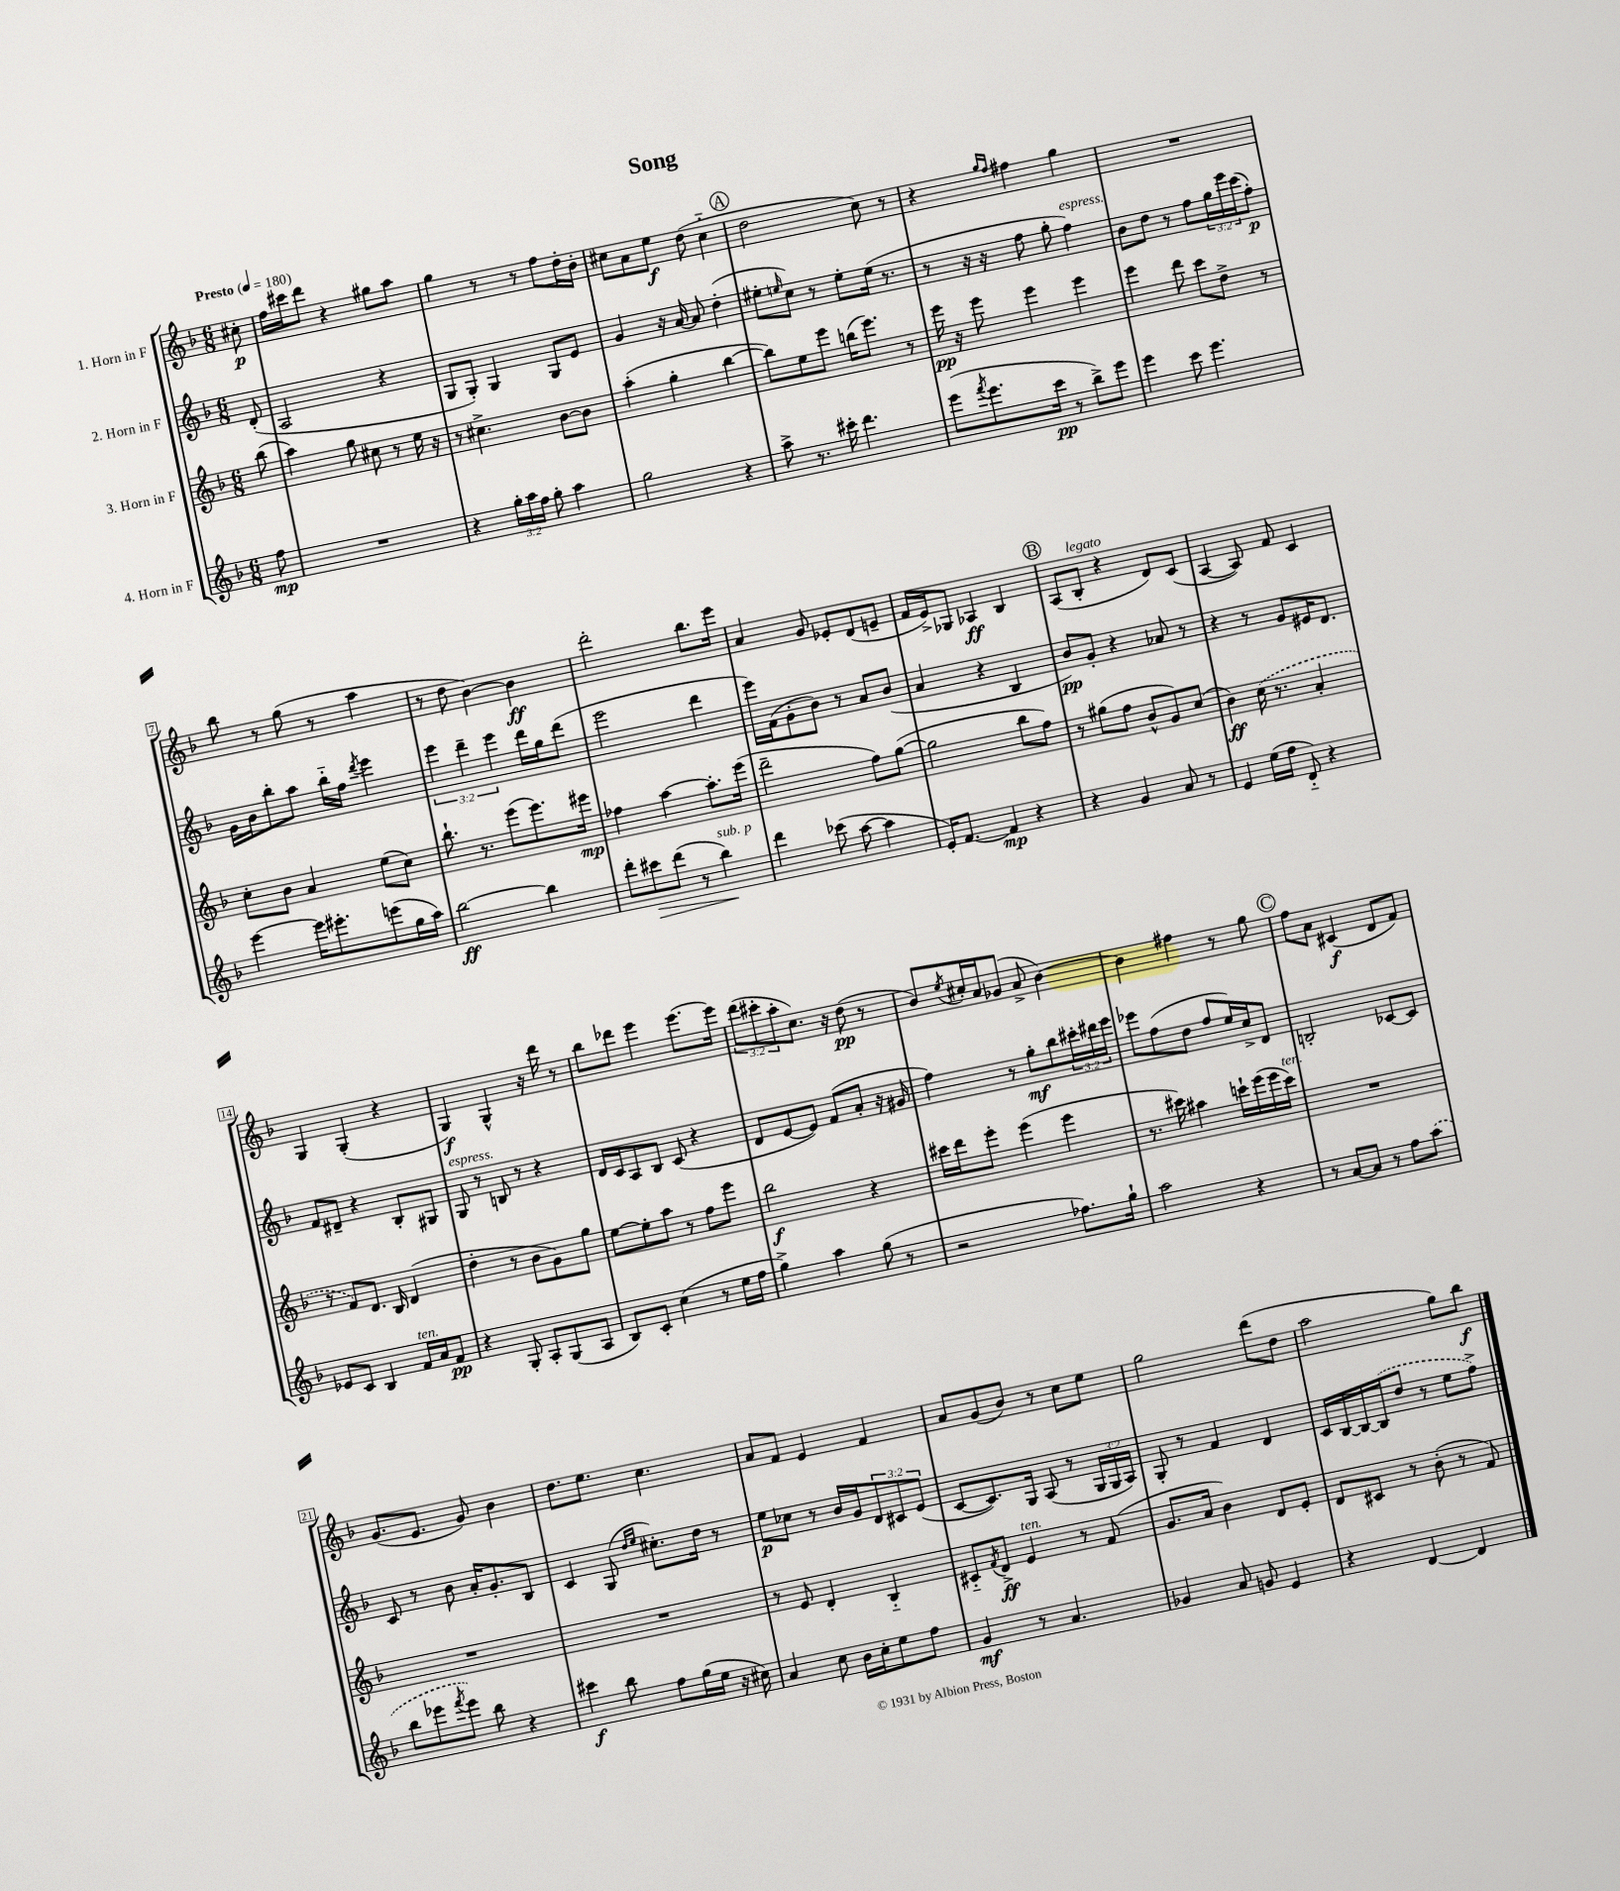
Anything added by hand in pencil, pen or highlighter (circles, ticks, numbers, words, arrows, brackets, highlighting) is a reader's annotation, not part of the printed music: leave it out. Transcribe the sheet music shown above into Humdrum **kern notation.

**kern	**dynam	**kern	**dynam	**kern	**dynam	**kern	**dynam
*part4	*part4	*part3	*part3	*part2	*part2	*part1	*part1
*staff4	*staff4	*staff3	*staff3	*staff2	*staff2	*staff1	*staff1
*I"4. Horn in F	*	*I"3. Horn in F	*	*I"2. Horn in F	*	*I"1. Horn in F	*
*clefG2	*	*clefG2	*	*clefG2	*	*clefG2	*
*k[b-]	*	*k[b-]	*	*k[b-]	*	*k[b-]	*
*M6/8	*	*M6/8	*	*M6/8	*	*M6/8	*
*MM180	*	*MM180	*	*MM180	*	*MM180	*
=	=	=	=	=	=	=	=
!	!	!	!	!	!	!LO:TX:a:B:t=Presto	!
8ff\	mp	(8bb-\	.	(8d'/	.	8cc#X'\	p
=1	=1	=1	=1	=1	=1	=1	=1
2.r	.	4aa\)	.	2A/	.	16ff\LL	.
.	.	.	.	.	.	16ccc#X\J	.
.	.	.	.	.	.	8ddd\J	.
.	.	8gg\	.	.	.	4r	.
.	.	8cc#X\	.	.	.	.	.
.	.	8r	.	4r	.	8gg#X\L	.
.	.	16ee\	.	.	.	8aa\J	.
.	.	16r	.	.	.	.	.
=2	=2	=2	=2	=2	=2	=2	=2
4r	.	8r	.	8G/L	.	4gg\	.
.	.	4.cc#X^\	.	8G'/J)	.	.	.
24gg'\LL	.	.	.	4G/	.	8r	.
24aa\	.	.	.	.	.	.	.
24ff\JJ	.	.	.	.	.	.	.
8gg'\	.	.	.	.	.	8r	.
4aa\	.	[8b-\L	.	8G/L	.	8ff\L	.
.	.	8b-\J]	.	8e/J	.	16dd'\L	.
.	.	.	.	.	.	16b-'\JJ	.
=3	=3	=3	=3	=3	=3	=3	=3
2gg\	.	(4aa'\	.	4g/	.	8cc#X\L	.
.	.	.	.	.	.	8a\	.
.	.	4gg'\	.	16r	.	8ee\J	f
.	.	.	.	[16a/	.	.	.
.	.	.	.	8a/]	.	(8dd\	.
4r	.	[4bb-\	.	(4dd'\	.	4cc#\	.
!!LO:REH:place=s1:t=A
=4	=4	=4	=4	=4	=4	=4	=4
8aa^\	.	8bb-\L])	.	8ee#X'\L	.	2dd\	.
.	.	.	.	16qqeen/	.	.	.
8.r	.	8ee\	.	8cc\J)	.	.	.
.	.	8eee\J	.	8r	.	.	.
16ccc#X'\	.	.	.	.	.	.	.
4.ddd\	.	(16bbn\KL	.	8ee'\L	.	.	.
.	.	8.eee\J)	.	.	.	.	.
.	.	.	.	(16ee\Jk	.	8cc\)	.
.	.	.	.	8.r	.	.	.
.	.	8r	.	.	.	8r	.
=5	=5	=5	=5	=5	=5	=5	=5
(8eee\L	.	16eee\	pp	8r	.	4r	.
.	.	16r	.	.	.	.	.
8qfff/	.	.	.	.	.	.	.
8.eee\	.	8eee\	.	16r	.	.	.
.	.	.	.	16r	.	.	.
.	.	.	.	.	.	16qqgg/LL	.
.	.	.	.	.	.	16qqff/JJ	.
.	.	4eee\	.	8ff\	.	4ff#X\	.
16ccc\Jk	pp	.	.	.	.	.	.
8r	.	.	.	8gg'\	.	.	.
!	!	!	!	!LO:TX:a:i:t=espress.	!	!	!
8bb-^\L)	.	4eee\	.	4ff\)	.	4gg\	.
8eee\J	.	.	.	.	.	.	.
=6	=6	=6	=6	=6	=6	=6	=6
4eee\	.	4eee\	.	8b-\L	.	2.r	.
.	.	.	.	8dd\J	.	.	.
8ccc\	.	8ddd\	.	8r	.	.	.
4.eee\	.	8ccc\L	.	8ff\L	.	.	.
.	.	8dd^\J	.	24gg\L	.	.	.
.	.	.	.	24eee\	.	.	.
.	.	.	.	(24ccc\J	.	.	.
.	.	8r	.	8ff'\J)	p	.	.
!!LO:LB:g=z
=7	=7	=7	=7	=7	=7	=7	=7
[4eee\	.	8cc'\L	.	16g\LL	.	8bb-\	.
.	.	.	.	16b-\J	.	.	.
.	.	8b-\J	.	8bb-'\	.	8r	.
16eee\KL]	.	4a/	.	8aa\J	.	(8gg\	.
8.eee#X'\	.	.	.	.	.	.	.
.	.	.	.	16bb-\LL	.	8r	.
.	.	.	.	16ff\JJ	.	.	.
.	.	.	.	8qddd/	.	.	.
(8eeen\	.	(8ee\L	.	4eee\	.	4aa\	.
16gg\L	.	8cc\J)	.	.	.	.	.
16aa\JJ)	.	.	.	.	.	.	.
=8	=8	=8	=8	=8	=8	=8	=8
[2bb-\	ff	8.bb-`\	.	6eee\	.	8r	.
.	.	.	.	.	.	8dd\	.
.	.	.	.	6ddd~\	.	.	.
.	.	8.r	.	.	.	.	.
.	.	.	.	.	.	[4b-\)	.
.	.	.	.	6eee\	.	.	.
.	.	(8eee\L	.	.	.	.	.
4bb-\]	.	8.eee\)	.	16ddd\LL	.	4b-\]	ff
.	.	.	.	16gg\J	.	.	.
.	.	.	.	(8ddd\J	.	.	.
.	.	16eee#X\Jk	mp	.	.	.	.
=9	=9	=9	=9	=9	=9	=9	=9
8ddd'\L	.	4ff-X\	.	2eee\	.	2ddd'\	.
!	!LO:HP:b	!	!	!	!	!	!
8ccc#X\	>	.	.	.	.	.	.
(8ddd\J	.	[4aa\	.	.	.	.	.
8r	.	.	.	.	.	.	.
!LO:TX:a:i:t=sub. p	!	!	!	!	!	!	!
4bb-\)	.	8.aa'\L]	.	4ddd\	.	8.bb-\L	.
.	.	(16eee\Jk	.	.	.	16eee\Jk	.
.	]	.	.	.	.	.	.
=10	=10	=10	=10	=10	=10	=10	=10
4ddd\	.	2ddd~\	.	16eee\LL)	.	4a/	.
.	.	.	.	(16f\J	.	.	.
.	.	.	.	8g'\	.	.	.
(8ccc-X\	.	.	.	8b-\J)	.	8g/	.
[8aa\	.	.	.	8r	.	8e-X'/L	.
4aa\]	.	8ff\L)	.	8a/L	.	(8d/	.
.	.	([8gg\J	.	(8b-/J	.	8en~/J	.
=11	=11	=11	=11	=11	=11	=11	=11
16e'/KL)	.	2gg\]	.	4a/	.	16f/LL	.
[8.f/J	.	.	.	.	.	16e^/J)	.
.	.	.	.	.	.	8G-X/J	.
4f/]	mp	.	.	4r	.	4A-X/	ff
4r	.	8bb-\L	.	4B-/	.	4B-/	.
.	.	8ff\J)	.	.	.	.	.
!!LO:REH:place=s1:t=B
=12	=12	=12	=12	=12	=12	=12	=12
4r	.	8r	.	8b-/L)	pp	(8A/L	.
!	!	!	!	!	!	!LO:TX:a:i:t=legato	!
.	.	(8gg#X\L	.	8g'/J	.	8B-'/J	.
4g/	.	8ff\J	.	4r	.	4r	.
.	.	8b-^^/L	.	.	.	.	.
8a/	.	8g/)	.	8a-X/	.	8d/L)	.
8r	.	(8cc/J	.	8r	.	(8c/J	.
=13	=13	=13	=13	=13	=13	=13	=13
4e/	.	4b-\)	ff	4r	.	[4A/	.
(16ee\LL	.	(16cc\	.	8r	.	8A/])	.
16ff\JJ	.	8.r	.	.	.	.	.
8d/)	.	.	.	8g/L	.	8f/	.
4r	.	4a'/	.	16e#X/K	.	4c/	.
.	.	.	.	8.d/J	.	.	.
!!LO:LB:g=z
=14	=14	=14	=14	=14	=14	=14	=14
8e-X/L	.	8r	.	8f/L	.	4G/	.
8c/J	.	8f/L)	.	8d#X~/J	.	.	.
4B-/	.	8.d/J	.	4r	.	(4G'/	.
.	.	16B-/	.	.	.	.	.
!LO:TX:a:i:t=ten.	!	!	!	!	!	!	!
16f/LL	.	(4d/	.	8B-'/L	.	4r	.
16a/J	.	.	.	.	.	.	.
8f/J	pp	.	.	8G#X/J	.	.	.
=15	=15	=15	=15	=15	=15	=15	=15
!	!	!	!	!LO:TX:a:i:t=espress.	!	!	!
4r	.	4dd'\	.	8G/	.	4G/)	f
.	.	.	.	8r	.	.	.
8G'/	.	8r	.	8Bn/	.	4G^^/	.
8A'/L	.	8b-\L	.	8r	.	.	.
(8G/	.	8g\)	.	4r	.	16r	.
.	.	.	.	.	.	16ddd\	.
8A/J	.	8gg\J	.	.	.	8r	.
=16	=16	=16	=16	=16	=16	=16	=16
8B-/L)	.	[8ee\L	.	16d/LL	.	8bb-\L	.
.	.	.	.	16c/J	.	.	.
8c'/J	.	8ee'\]	.	8A/	.	8ddd-X\J	.
(4cc\	.	8aa\J	.	8B-/J	.	4eee\	.
.	.	8r	.	(8c/	.	.	.
8r	.	8ff\L	.	4r	.	[8.eee\L	.
16ee\LL	.	8eee\J	.	.	.	.	.
16ff\JJ	.	.	.	.	.	16eee\Jk]	.
=17	=17	=17	=17	=17	=17	=17	=17
4gg^\)	.	2bb-\	f	8d/L	.	(12ddd\L	.
.	.	.	.	.	.	12ccc#X'\	.
.	.	.	.	[8e/	.	.	.
.	.	.	.	.	.	12aa'\	.
4aa\	.	.	.	8e/J])	.	8.cc\J)	.
.	.	.	.	(8f/L	.	.	.
.	.	.	.	.	.	16r	.
(8gg\	.	4r	.	8a'/J	.	(8dd\	pp
8r	.	.	.	16r	.	8r	.
.	.	.	.	16g#X/	.	.	.
=18	=18	=18	=18	=18	=18	=18	=18
2r	.	16ccc#X\LL	.	4ff\)	.	8b-/L)	.
.	.	16ddd\J	.	.	.	.	.
.	.	.	.	.	.	8qee/	.
.	.	8eee'\J	.	.	.	16cc#X'/L	.
.	.	.	.	.	.	16a/J	.
.	.	(4eee\	.	8r	.	(8g-X/J	.
.	.	.	.	8gg'\L	mf	8a^/	.
8.ff-X\L)	.	4eee\	.	8bb-\	.	[4b-\)	.
.	.	.	.	24ccc#X'\L	.	.	.
.	.	.	.	24ddd#X\	.	.	.
16gg`\Jk	.	.	.	.	.	.	.
.	.	.	.	24eee\JJ	.	.	.
=19	=19	=19	=19	=19	=19	=19	=19
2aa\	.	8.r	.	8eee-X\L	.	4b-\]	.
.	.	.	.	(8ff\	.	.	.
.	.	16ccc#X\)	.	.	.	.	.
.	.	4aa#X\	.	8dd\J	.	4ff#X\	.
.	.	.	.	8ff/L	.	.	.
4r	.	16cccn`\LL	.	16ee/L)	.	8r	.
.	.	(16eee\	.	16cc^/J	.	.	.
.	.	16eee\	.	8d/J	.	8gg\	.
!	!	!LO:TX:a:i:t=ten.	!	!	!	!	!
.	.	16ccc\JJ)	.	.	.	.	.
!!LO:REH:place=s1:t=C
=20	=20	=20	=20	=20	=20	=20	=20
8r	.	2.r	.	2Bn'/	.	8ff\L	.
[8a/L	.	.	.	.	.	8a\J	.
8a/J]	.	.	.	.	.	(4c#X/	f
8r	.	.	.	.	.	.	.
8ff\L	.	.	.	[8c-X/L	.	8d/L	.
(8aa\J	.	.	.	8c-/J]	.	8f/J)	.
!!LO:LB:g=z
=21	=21	=21	=21	=21	=21	=21	=21
8bb-\L	.	2.r	.	8c/	.	(8.g/L	.
8eee-X\	.	.	.	8r	.	.	.
.	.	.	.	.	.	8.e/J	.
8qfff/	.	.	.	.	.	.	.
8eee-\J)	.	.	.	8b-\	.	.	.
8bb-\	.	.	.	16a'/KL	.	8g/)	.
.	.	.	.	8.g'/	.	.	.
4r	.	.	.	.	.	4b-\	.
.	.	.	.	8B-/J	.	.	.
=22	=22	=22	=22	=22	=22	=22	=22
4ccc#X\	f	2.r	.	4c/	.	8.dd\L	.
.	.	.	.	.	.	8.ee\J	.
8bb-\	.	.	.	(8G/	.	.	.
.	.	.	.	16qqdd/LL	.	.	.
.	.	.	.	16qqee/JJ	.	.	.
8ff\L	.	.	.	8.cc#X'\L)	.	4.cc\	.
(16gg\L	.	.	.	.	.	.	.
16ee\JJ	.	.	.	16dd\Jk	.	.	.
16r	.	.	.	8r	.	.	.
16cc#X\)	.	.	.	.	.	.	.
=23	=23	=23	=23	=23	=23	=23	=23
4a/	.	8r	.	8ee\L	p	8a/L	.
.	.	8e/	.	8cc-X\J	.	8f/J	.
8cc\	.	4d'/	.	8r	.	4e/	.
16b-\LL	.	.	.	16b-/LL	.	.	.
16cc'\J	.	.	.	16g/J	.	.	.
8ee\	.	4B-/	.	12d/	.	4f/	.
.	.	.	.	12c#X/	.	.	.
8ff\J	.	.	.	.	.	.	.
.	.	.	.	(12e/J	.	.	.
=24	=24	=24	=24	=24	=24	=24	=24
4g/	mf	8c#X/L	.	[8c/L	.	8a/L	.
.	.	8qf/	.	.	.	.	.
.	.	8d^/J	ff	8.c/])	.	(8g/	.
!	!	!LO:TX:a:i:t=ten.	!	!	!	!	!
8r	.	4e/	.	.	.	8b-/J)	.
.	.	.	.	16G/Jk	.	.	.
4.a/	.	.	.	(8A/	.	8r	.
.	.	8r	.	8r	.	8cc\L	.
.	.	(8f/	.	24G/LL	.	8ee\J	.
.	.	.	.	24G/	.	.	.
.	.	.	.	24A/JJ)	.	.	.
=25	=25	=25	=25	=25	=25	=25	=25
4g-X/	.	8.g/L	.	8G'/	.	2gg\	.
.	.	.	.	8r	.	.	.
.	.	16a/Jk	.	.	.	.	.
8a/	.	4b-\)	.	4f/	.	.	.
8gn/	.	.	.	.	.	.	.
4e/	.	8d/L	.	4d/	.	(8ddd\L	.
.	.	8e'/J	.	.	.	8dd\J	.
=26	=26	=26	=26	=26	=26	=26	=26
4r	.	8d/L	.	16c/LL	.	2aa\	.
.	.	.	.	[16B-/	.	.	.
.	.	8c#X/J	.	16B-/_	.	.	.
.	.	.	.	(16B-/J]	.	.	.
[4d/	.	8r	.	8dd/J	.	.	.
.	.	(8b-'\	.	8r	.	.	.
4d/]	.	8r	.	8ee\L	.	8gg\L)	.
.	.	8f/)	.	8ff^\J)	.	8bb-\J	f
==	==	==	==	==	==	==	==
*-	*-	*-	*-	*-	*-	*-	*-
